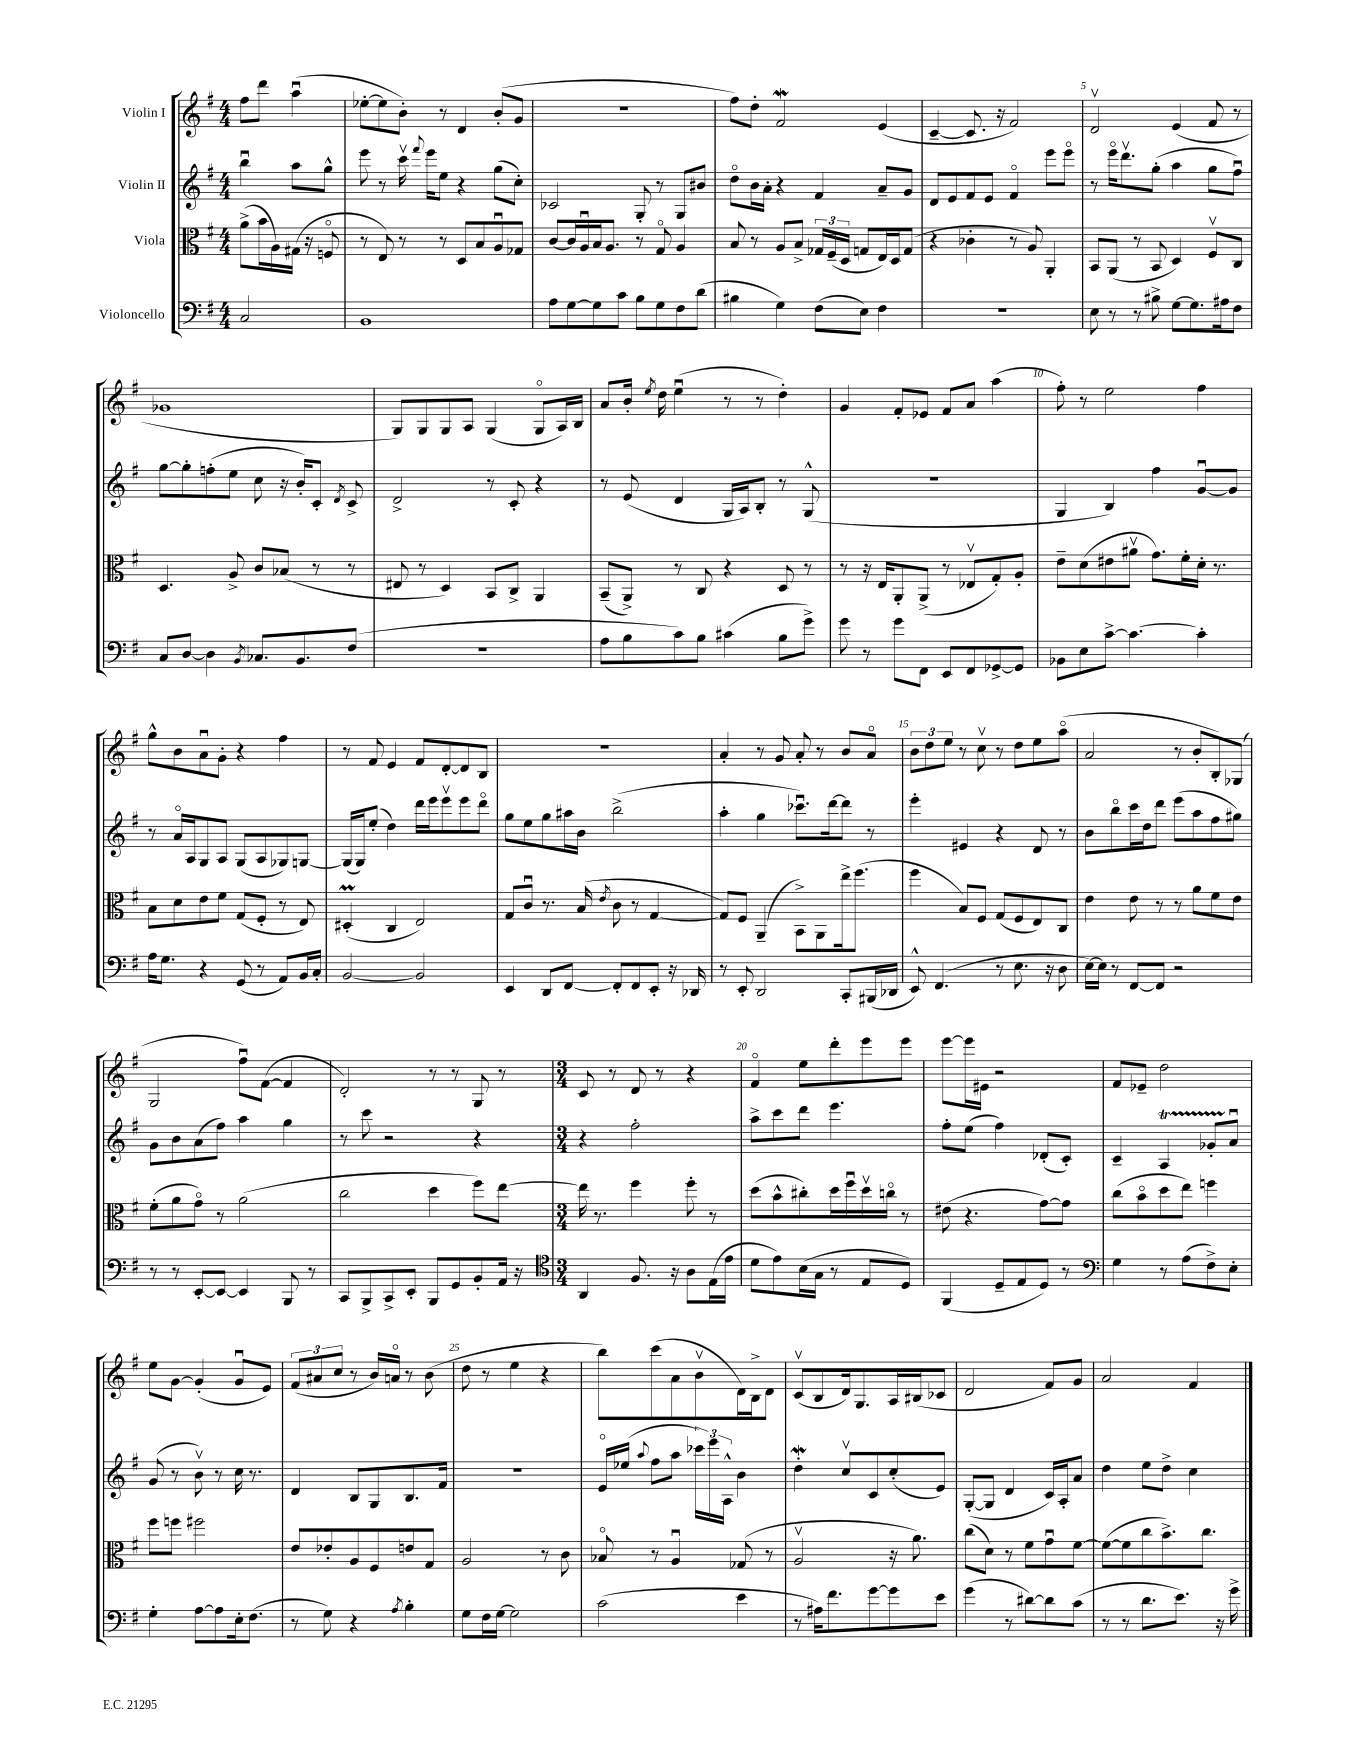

**kern	**kern	**kern	**kern
*staff4	*staff3	*staff2	*staff1
*clefF4	*clefC3	*clefG2	*clefG2
*k[f#]	*k[f#]	*k[f#]	*k[f#]
*M4/4	*M4/4	*M4/4	*M4/4
2C	(8a^	4bbu	8ff#
.	16b	.	8ddd
.	16A)	.	.
.	(16G#	8aa	(4aau
.	16r	.	.
.	8Fo	8gg^^	.
=	=	=	=
1BB	8r	8eee	[8ee-'
.	8E)	8r	8ee-]
.	8r	16cccv	8b')
.	.	8qqfff#	.
.	.	16eee	.
.	8r	8ee	8r
.	8D	4r	4d
.	8B	.	.
.	8Au	(8gg	(8b'
.	8G-	8cc')	8g
=	=	=	=
8A	[8c	2c-	1r
[8G	16c]	.	.
.	16Au	.	.
8G]	16B	.	.
.	8.A	.	.
8c	.	.	.
8B	8r	8G'	.
8G	8Go	8r	.
8F#	4A	8G	.
(8d	.	8b#	.
=	=	=	=
4B#	8B	8ddo	8ff#)
.	8r	16b	8dd'
.	.	16a'	.
4G)	8A	4r	2f#
.	8B^	.	.
(8F#	24G-	4f#	.
.	(24F#~	.	.
.	24D	.	.
8E)	8G	.	.
4F#	16E)	8a~	(4e
.	16D	.	.
.	(8G	8g	.
=	=	=	=
1r	4r	8d	[4c~
.	.	8e	.
.	4c-'	8f#	8.c]
.	.	8e	.
.	.	.	16r
.	8r	4f#o	2f#)
.	8A)	.	.
.	4AA'	8eee	.
.	.	8eeeo	.
=	=	=	=
8E	8BB	8r	2dv
8r	(8AA	16eeeo	.
.	.	8.dddv	.
8r	8r	.	.
8B#^	8BB	(8gg'	.
[8G	4D)	4aa	(4e
8.G]	.	.	.
.	8F#v	8gg	8f#
16A#	.	.	.
8F#	8C	8ff#u)	8r
=	=	=	=
8C	4.D	[8gg	1g-
[8D	.	8gg']	.
4D]	.	(8ff'	.
.	8A^	8ee	.
8qBB	.	.	.
8.C-	8c	8cc	.
.	(8B-	16r	.
8.BB	.	16b')	.
.	8r	8c'	.
.	.	8qd	.
(8F#	8r	8c^	.
=	=	=	=
1r	8E#	2d^	8G)
.	8r	.	8G
.	4D)	.	8G
.	.	.	8A
.	8BB	8r	(4G
.	8C^	8c'	.
.	4AA	4r	8Go
.	.	.	16A)
.	.	.	16B
=	=	=	=
8A	(8BB~	8r	8a
8B	8AA^)	(8e	16b'
.	.	.	8qee
.	.	.	16dd
8c)	8r	4d	(4eeu
8B	8C	.	.
(4c#	4r	16G	8r
.	.	16A)	.
.	.	8B'	8r
8B	8D	8r	4dd')
8g^)	8r	(8G^^	.
=	=	=	=
8g	8r	1r	4g
8r	16r	.	.
.	16E	.	.
8g	8AA'	.	8f#'
8FF#	(8AA^	.	8e-
8EE	8r	.	8f#
8FF#	8E-v	.	8a
[8GG-^	8G')	.	(4aa
8GG-]	8A'	.	.
=	=	=	=
8BB-	8e~	4G	8ff#')
8E	(8d	.	8r
[8c^	8e#	4B)	2ee
4.c_	8a#v	.	.
.	8.g)	4ff#	.
.	16f#'	.	.
4c']	16d'	[8gu	4ff#
.	8.r	.	.
.	.	8g]	.
=	=	=	=
16A	8B	8r	8gg^^
8.G	.	.	.
.	8d	16ao	8b
.	.	16A	.
4r	8e	8G	8au
.	8f#	8A	8g'
(8GG	(8G	(8G	4r
8r	8F#'	8A	.
8AA)	8r	8G-)	4ff#
16BB	8E)	[8G	.
16C'	.	.	.
=	=	=	=
[2BB	(4D#'	(16G]	8r
.	.	16G)	.
.	.	(8ee'	8f#
.	4C	4dd)	4e
2BB]	2E)	16ddd	8f#
.	.	16eee	.
.	.	8eeev	[8d'
.	.	8eee	8d]
.	.	8dddo	8B
=	=	=	=
4EE	8G	8gg	1r
.	8cu	8ee	.
8DD	8.r	8gg	.
[8FF#	.	16aa#	.
.	(16B	16b	.
.	8qe	.	.
8FF#']	8c	(2bb^	.
8FF#	8r	.	.
8EE'	[4G	.	.
16r	.	.	.
16DD-	.	.	.
=	=	=	=
8r	8G])	4aa'	4a'
8EE'	8F#	.	.
2DD	(4AA~	4gg	8r
.	.	.	8g
.	8BB^)	8.ccc-u)	8a'
.	8AA	.	8r
.	.	[16ddd	.
8CC'	16ee^	8ddd]	8b
.	(8.ff#	.	.
(16BBB#	.	8r	8ao
16DD-	.	.	.
=	=	=	=
8EE^^)	4ff#	4eee'	12b
.	.	.	12dd
(4.FF#	.	.	.
.	.	.	12ee
.	8B)	4e#	8r
.	8F#	.	8ccv
8r	(8G	4r	8r
8.E	8F#	.	8dd
.	8E)	8d	8ee
16r	.	.	.
8D	8C	8r	(8aao
=	=	=	=
[16E)	4e	8b	2a
16E]	.	.	.
8r	.	8bbo	.
[8FF#	8e	16ccc	.
.	.	16dd	.
8FF#]	8r	8ddd	.
2r	8r	(8eee	8r
.	8a	8aa	8b'
.	8f#	8ff#	8B')
.	8e	8gg#)	(8G-
=	=	=	=
8r	(8f#'	8g	2G
8r	8a	8b	.
[8EE'	8go)	(8a	.
8EE_	8r	8ff#)	.
4EE]	(2a	4aa	8ff#u)
.	.	.	([8f#
8BBB	.	4gg	4f#]
8r	.	.	.
=	=	=	=
8CC	2cc	8r	2d')
8BBB^	.	8ccc	.
8CC^	.	2r	.
8EE'	.	.	.
8BBB	4dd	.	8r
8GG	.	.	8r
8BB'	8ff#)	4r	8G
16AA	[8ee	.	8r
16r	.	.	.
=	=	=	=
*clefC4	*	*	*
*M3/4	*M3/4	*M3/4	*M3/4
4AA	16ee]	4r	8c
.	8.r	.	.
.	.	.	8r
8.F#	4ff#	2ff#'	8d
.	.	.	8r
16r	.	.	.
8A	8ff#'	.	4r
(16E	8r	.	.
16e	.	.	.
=	=	=	=
8d	(8dd	8aa^	4f#o
8e)	8b^^	8ccc	.
(16B	8cc#')	8ddd	8ee
16G	.	.	.
8r	16dd	4.eee	8ddd'
.	16ff#u	.	.
8E	16ddv	.	8eee
.	16cco	.	.
8D)	8r	.	8eee
=	=	=	=
(4FF#	(8e#	8ff#'	[8eee
.	4.r	(8ee	16eee]
.	.	.	16e#
8D~	.	4ff#)	2r
8E	.	.	.
8D)	[8g)	(8d-'	.
8r	8g]	8c')	.
=	=	=	=
*clefF4	*	*	*
4G	(8cc	4c~	8f#
.	8bo	.	8e-~
8r	8dd	4A	2dd
(8A	8ee)	.	.
8F#^)	4ff	8g-'	.
8E'	.	8au	.
=	=	=	=
4G'	8ff#	(8g	8ee
.	8ff	8r	[8g
[8A	2ff#	8bv)	(4g']
8A]	.	8r	.
16E'	.	16cc	8gu
(8.F#	.	8.r	.
.	.	.	8e)
=	=	=	=
8r	8e	4d	(12f#
.	.	.	12a#
8G)	8e-'	.	.
.	.	.	12cc
4r	8A	8B	8r
.	8F#	8G	16b)
.	.	.	16ao
8qA	.	.	.
4B'	8e	8.B	8r
.	8G	.	(8b
.	.	16f#	.
=	=	=	=
8G	2A	2.r	8dd
16F#	.	.	8r
[16G	.	.	.
2G]	.	.	4ee
.	8r	.	4r
.	8c	.	.
=	=	=	=
(2c	8B-o	16eo	8bb)
.	.	(16ee-	.
.	.	8qqaa	.
.	8r	8ff#	(8ccc
.	4Au	8aa	8a
.	.	24ccc-)	8bv
.	.	24eee	.
.	.	24A^^	.
4e	(8G-	4b	16d)
.	.	.	16B^
.	8r	.	8d
=	=	=	=
8r	2Av	4dd'	(8cv
16A#)	.	.	8B
8.f#	.	.	.
.	.	8ccv	16d)
.	.	.	8.G
[8g	.	8c	.
8g]	16r	(8cc'	16A
.	8.a)	.	(16B#
8e	.	8e)	8c-
=	=	=	=
(4g	(8cc	([8G'	2d
.	8d)	8G]	.
8r	8r	4d	.
[8d#)	8f#	.	.
8d#]	8gu	16c)	8f#)
.	.	16A'	.
(8c	[8f#	8a	8g
=	=	=	=
8r	(8f#_	4dd	2a
8r	8f#]	.	.
8.d	8cc	8ee	.
.	8.b^)	8dd^	.
8.e)	.	.	.
.	.	4cc	4f#
.	8.cc	.	.
16r	.	.	.
16g^	.	.	.
==	==	==	==
*-	*-	*-	*-
